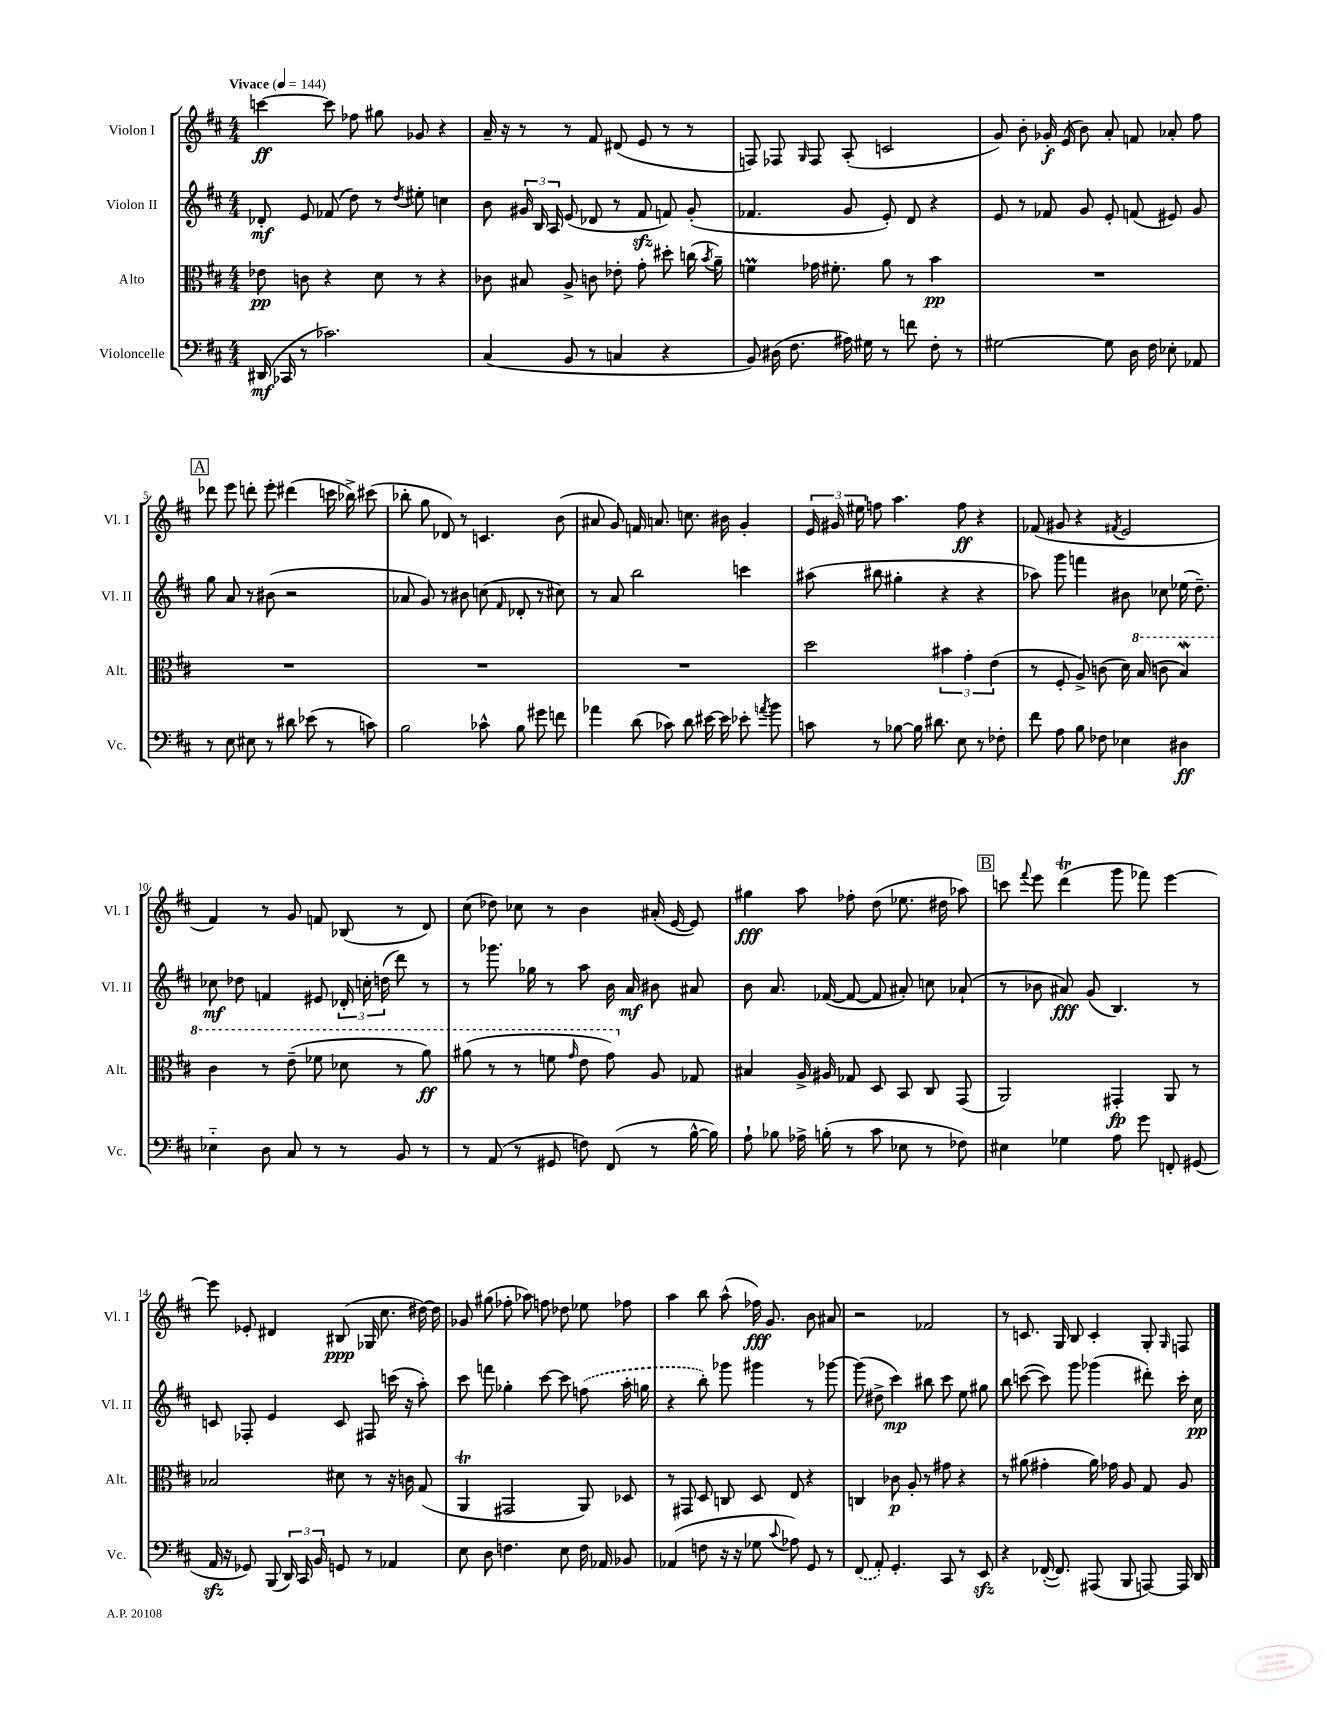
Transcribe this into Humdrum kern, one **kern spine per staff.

**kern	**dynam	**kern	**dynam	**kern	**dynam	**kern	**dynam
*part4	*part4	*part3	*part3	*part2	*part2	*part1	*part1
*staff4	*staff4	*staff3	*staff3	*staff2	*staff2	*staff1	*staff1
*I"Violoncelle	*	*I"Alto	*	*I"Violon II	*	*I"Violon I	*
*I'Vc.	*	*I'Alt.	*	*I'Vl. II	*	*I'Vl. I	*
*clefF4	*	*clefC3	*	*clefG2	*	*clefG2	*
*k[f#c#]	*	*k[f#c#]	*	*k[f#c#]	*	*k[f#c#]	*
*M4/4	*	*M4/4	*	*M4/4	*	*M4/4	*
*MM144	*	*MM144	*	*MM144	*	*MM144	*
=1	=1	=1	=1	=1	=1	=1	=1
!	!	!	!	!	!	!LO:TX:a:B:t=Vivace	!
(16DD#X/	mf	8e-X\	pp	8d-X'/	mf	[4cccn\	ff
16CC-X/	.	.	.	.	.	.	.
8r	.	8cn\	.	8e/	.	.	.
2.c-X\)	.	4r	.	(8f-X/	.	8ccc\]	.
.	.	.	.	8dd\)	.	8ff-X\	.
.	.	8d\	.	8r	.	8gg#X\	.
.	.	.	.	8qdd/	.	.	.
.	.	8r	.	8ee#X'\	.	8g-X/	.
.	.	4r	.	4ccn\	.	4r	.
=2	=2	=2	=2	=2	=2	=2	=2
(4C#/	.	8c-X\	.	8b\	.	16a~/	.
.	.	.	.	.	.	16r	.
.	.	8B#X/	.	24g#X/	.	8r	.
.	.	.	.	24B/	.	.	.
.	.	.	.	24A/	.	.	.
8BB/	.	8A^/	.	(8e/	.	8r	.
8r	.	8cn\	.	8d-X/	.	8f#/	.
4Cn/	.	8e-X'\	.	8r	.	(8d#X/	.
.	.	8g'\	.	8f#zz/	.	8e/	.
4r	.	8dd#X'\	.	8fn/)	.	8r	.
.	.	(16ccn\	.	(8g#'/	.	8r	.
.	.	8qb/	.	.	.	.	.
.	.	16a~\)	.	.	.	.	.
=3	=3	=3	=3	=3	=3	=3	=3
8BB/)	.	4fnM\	.	4.f-X/	.	8Fn/)	.
(16D#X\	.	.	.	.	.	8F-X/	.
8.F#\	.	.	.	.	.	.	.
.	.	.	.	.	.	16qqG/	.
.	.	16g-X\	.	.	.	8F-/	.
.	.	8.f#X'\	.	.	.	.	.
16A#X\)	.	.	.	8g/	.	(8A'/	.
16G#X\	.	.	.	.	.	.	.
8r	.	8a\	.	8e'/)	.	2cn/	.
8fn\	.	8r	.	8d/	.	.	.
8F#'\	.	4b\	pp	4r	.	.	.
8r	.	.	.	.	.	.	.
=4	=4	=4	=4	=4	=4	=4	=4
[2G#X\	.	1r	.	8e/	.	8g/)	.
.	.	.	.	8r	.	8b'\	.
.	.	.	.	8f-X/	.	16g-X'/	f
.	.	.	.	.	.	(16e/	.
.	.	.	.	8g/	.	8b\)	.
8G#\]	.	.	.	8e'/	.	8a'/	.
16D\	.	.	.	(8fn/	.	8fn/	.
16F#\	.	.	.	.	.	.	.
8E-X'\	.	.	.	8e#X/)	.	8a-X'/	.
8AA-X/	.	.	.	8g/	.	8ff#\	.
!!LO:LB:g=z
!!LO:REH:place=s1:t=A
=5	=5	=5	=5	=5	=5	=5	=5
8r	.	1r	.	8gg\	.	8ddd-X\	.
8E\	.	.	.	8a/	.	8eee\	.
8E#X\	.	.	.	8r	.	8dddn'\	.
8r	.	.	.	(8b#X\	.	8eee'\	.
8d#X\	.	.	.	2r	.	(4ddd#X\	.
(8e-X\	.	.	.	.	.	.	.
8r	.	.	.	.	.	16cccn\	.
.	.	.	.	.	.	16bb-X^\)	.
8cn\)	.	.	.	.	.	(8ccc#X\	.
=6	=6	=6	=6	=6	=6	=6	=6
2B\	.	1r	.	8a-X/	.	8bb-X'\	.
.	.	.	.	8g/)	.	8gg\	.
.	.	.	.	8r	.	8d-X/)	.
.	.	.	.	8b#X\	.	8r	.
8c-X^^\	.	.	.	(8ccn\	.	4.cn/	.
.	.	.	.	16qqf#/	.	.	.
8B\	.	.	.	8d-X'/	.	.	.
8g#X\	.	.	.	8r	.	.	.
8fn\	.	.	.	8cc#X\)	.	(8b\	.
=7	=7	=7	=7	=7	=7	=7	=7
4a-X\	.	1r	.	8r	.	8a#X/	.
.	.	.	.	8a/	.	8g/)	.
(8d\	.	.	.	2bb\	.	16fn/	.
.	.	.	.	.	.	8.an/	.
8c-X\)	.	.	.	.	.	.	.
8d\	.	.	.	.	.	8.ccn\	.
[16e#X\	.	.	.	.	.	.	.
16e#\]	.	.	.	.	.	16b#X\	.
8e-X'\	.	.	.	4cccn\	.	4g'/	.
8qan/	.	.	.	.	.	.	.
8b\	.	.	.	.	.	.	.
=8	=8	=8	=8	=8	=8	=8	=8
8cn\	.	2dd\	.	(8aa#X\	.	24e/	.
.	.	.	.	.	.	24g#X/	.
.	.	.	.	.	.	24ee#X\	.
8r	.	.	.	8bb#X\	.	8ffn\	.
[8B-X\	.	.	.	4gg#X'\	.	4.aa\	.
16B-\]	.	.	.	.	.	.	.
8.d#X\	.	.	.	.	.	.	.
.	.	6b#X\	.	4r	.	.	.
8E\	.	.	.	.	.	8ff\	ff
.	.	6g'\	.	.	.	.	.
8r	.	.	.	4r	.	4r	.
.	.	(6e\	.	.	.	.	.
8F-X'\	.	.	.	.	.	.	.
=9	=9	=9	=9	=9	=9	=9	=9
8f#\	.	8r	.	8aa-X\)	.	(8f-X/	.
8A\	.	8F#'/	.	8ggg\	.	8g#X/	.
8B\	.	8A^/)	.	4fffn\	.	4r	.
8F-X\	.	(8cn\	.	.	.	.	.
.	.	.	.	.	.	8qf#X/	.
4E-X\	.	16d\)	.	8b#X\	.	2e/	.
*	*	*8va	*	*	*	*	*
.	.	(16b/	.	.	.	.	.
.	.	8ccn\	.	8cc-X\	.	.	.
4D#X\	ff	4bW/)	.	(16ee-X\	.	.	.
.	.	.	.	8.dd~\)	.	.	.
!!LO:LB:g=z
=10	=10	=10	=10	=10	=10	=10	=10
4E-X\	.	4cc#\	.	8cc-X\	mf	4f#/)	.
.	.	.	.	8dd-X\	.	.	.
8D\	.	8r	.	4fn/	.	8r	.
8C#/	.	(8ee~\	.	.	.	8g/	.
8r	.	8ff-X\	.	8e#X/	.	8fn/	.
8r	.	8dd-X\	.	24d-X'/	.	(8B-X/	.
.	.	.	.	24ccn'\	.	.	.
.	.	.	.	(24ddn\	.	.	.
8BB/	.	8r	.	8ddd\)	.	8r	.
8r	.	8aa\)	ff	8r	.	8d/)	.
=11	=11	=11	=11	=11	=11	=11	=11
8r	.	(8aa#X\	.	8r	.	(8cc#\	.
(8AA/	.	8r	.	8.ggg-X\	.	8dd-X\)	.
8r	.	8r	.	.	.	8cc-X\	.
.	.	.	.	16gg-X\	.	.	.
8GG#X/	.	8ffn\	.	8r	.	8r	.
.	.	16qqgg/	.	.	.	.	.
8Fn\)	.	8ee\	.	8aa\	.	4b\	.
(8FF#/	.	8gg\)	.	16b\	.	.	.
.	.	.	.	16a/	mf	.	.
*	*	*X8va	*	*	*	*	*
8r	.	8A/	.	8b#X\	.	(16a#X'/	.
.	.	.	.	.	.	[16e/	.
[16B^^\	.	8G-X/	.	8a#X/	.	8e/])	.
16B\])	.	.	.	.	.	.	.
=12	=12	=12	=12	=12	=12	=12	=12
8A`\	.	4B#X/	.	8b\	.	4gg#X\	fff
8B-X\	.	.	.	8.a/	.	.	.
16A-X^\	.	16A^/	.	.	.	8aa\	.
(16Bn'\	.	16A#X/	.	([16f-X/	.	.	.
8r	.	8G-X/	.	8f-/_	.	8ff-X'\	.
8c#\	.	8D/	.	8f-/]	.	(8dd\	.
8E-X\	.	8BB/	.	8a#X'/)	.	8.ee-X\	.
8r	.	8C#/	.	8ccn\	.	.	.
.	.	.	.	.	.	16dd#X\	.
8F-X\)	.	(8GG/	.	(8a-X`/	.	8aa-X\)	.
!!LO:REH:place=s1:t=B
=13	=13	=13	=13	=13	=13	=13	=13
4E#X\	.	2AA/)	.	8r	.	8cccn\	.
.	.	.	.	.	.	8qqfff#/	.
.	.	.	.	8b-X\	.	8eee\	.
4G-X\	.	.	.	8a#X/)	fff	(4dddT\	.
.	.	.	.	(8g/	.	.	.
8A\	.	4GG#X'/	fp	4.B/)	.	8ggg\	.
8g\	.	.	.	.	.	8fff-X\)	.
8FFn'/	.	8AA/	.	.	.	[4eee\	.
(8GG#X/	.	8r	.	8r	.	.	.
!!LO:LB:g=z
=14	=14	=14	=14	=14	=14	=14	=14
16AAzz/	.	2B-X/	.	8cn/	.	8eee\]	.
16r	.	.	.	.	.	.	.
8GG-X/)	.	.	.	8F-X'/	.	8e-X'/	.
(8BBB/	.	.	.	4e/	.	4d#X/	.
24DD/)	.	.	.	.	.	.	.
24CC#/	.	.	.	.	.	.	.
24BB/	.	.	.	.	.	.	.
8GGn/	.	8d#X\	.	8c/	.	(8B#X/	ppp
8r	.	8r	.	8F#X/	.	16G-X/	.
.	.	.	.	.	.	8.cc#\	.
4AA-X/	.	16r	.	(16cccn\	.	.	.
.	.	16cn\	.	16r	.	.	.
.	.	(8G/	.	8aa'\)	.	[16dd#X\)	.
.	.	.	.	.	.	16dd#\]	.
=15	=15	=15	=15	=15	=15	=15	=15
8E\	.	4AAT/	.	8ccc#\	.	8g-X/	.
8D\	.	.	.	8fffn\	.	(8gg#X\	.
4.Fn\	.	2GG#X/	.	4gg-X'\	.	8ff-X'\	.
.	.	.	.	.	.	8aa-X\)	.
.	.	.	.	[8ccc#\	.	8ffn\	.
8E\	.	.	.	8ccc#\]	.	8dd-X\	.
16F\	.	8AA/)	.	(8ffn\	.	8ee-X\	.
16AA-X/	.	.	.	.	.	.	.
8BB-X/	.	8D-X/	.	16aa'\	.	8ff-X\	.
.	.	.	.	16ggn\	.	.	.
=16	=16	=16	=16	=16	=16	=16	=16
(4AA-X/	.	8r	.	4r	.	4aa\	.
.	.	8GG#X/	.	.	.	.	.
8Fn\	.	8D/	.	8bb'\)	.	8bb\	.
16r	.	8Cn/	.	8ggg-X\	.	(8aa^^\	.
16r	.	.	.	.	.	.	.
8G-X\	.	8D/	.	4ggg#X\	.	16ff-X\)	fff
.	.	.	.	.	.	8.g/	.
8qqc#/	.	.	.	.	.	.	.
8A-X\)	.	8E/	.	.	.	.	.
8GG/	.	4r	.	8r	.	8b\	.
8r	.	.	.	[8ggg-X\	.	8a#X/	.
=17	=17	=17	=17	=17	=17	=17	=17
(8FF#/	.	4Cn/	.	(8ggg-\]	.	2r	.
8AA'/)	.	.	.	8dd#X^\	.	.	.
4.GG'/	.	8c-X\	p	4ccc#\)	mp	.	.
.	.	8A'/	.	.	.	.	.
.	.	8r	.	8bb#X\	.	2f-X/	.
8CC#/	.	8g#X\	.	8ccc#\	.	.	.
8r	.	4r	.	8ee\	.	.	.
8EEzz/	.	.	.	8gg#X\	.	.	.
=18	=18	=18	=18	=18	=18	=18	=18
4r	.	8r	.	8bb\	.	8r	.
.	.	(8a#X\	.	([8cccn\	.	8.cn/	.
([16FF-X'/	.	4g#X'\	.	8ccc\])	.	.	.
8.FF-/])	.	.	.	.	.	16G/	.
.	.	.	.	8ggg\	.	8B/	.
(8AAA#X/	.	16a#\)	.	(4ggg-X\	.	4c'/	.
.	.	16g-X\	.	.	.	.	.
8BBB/	.	8A/	.	.	.	.	.
[8AAAn/)	.	8G/	.	8ddd#X'\)	.	8G'/	.
.	.	.	.	.	.	16qqG/	.
16AAA/]	.	8A/	.	16ccc'\	.	8Fn/	.
16DD/	.	.	.	16cc#\	pp	.	.
==	==	==	==	==	==	==	==
*-	*-	*-	*-	*-	*-	*-	*-
